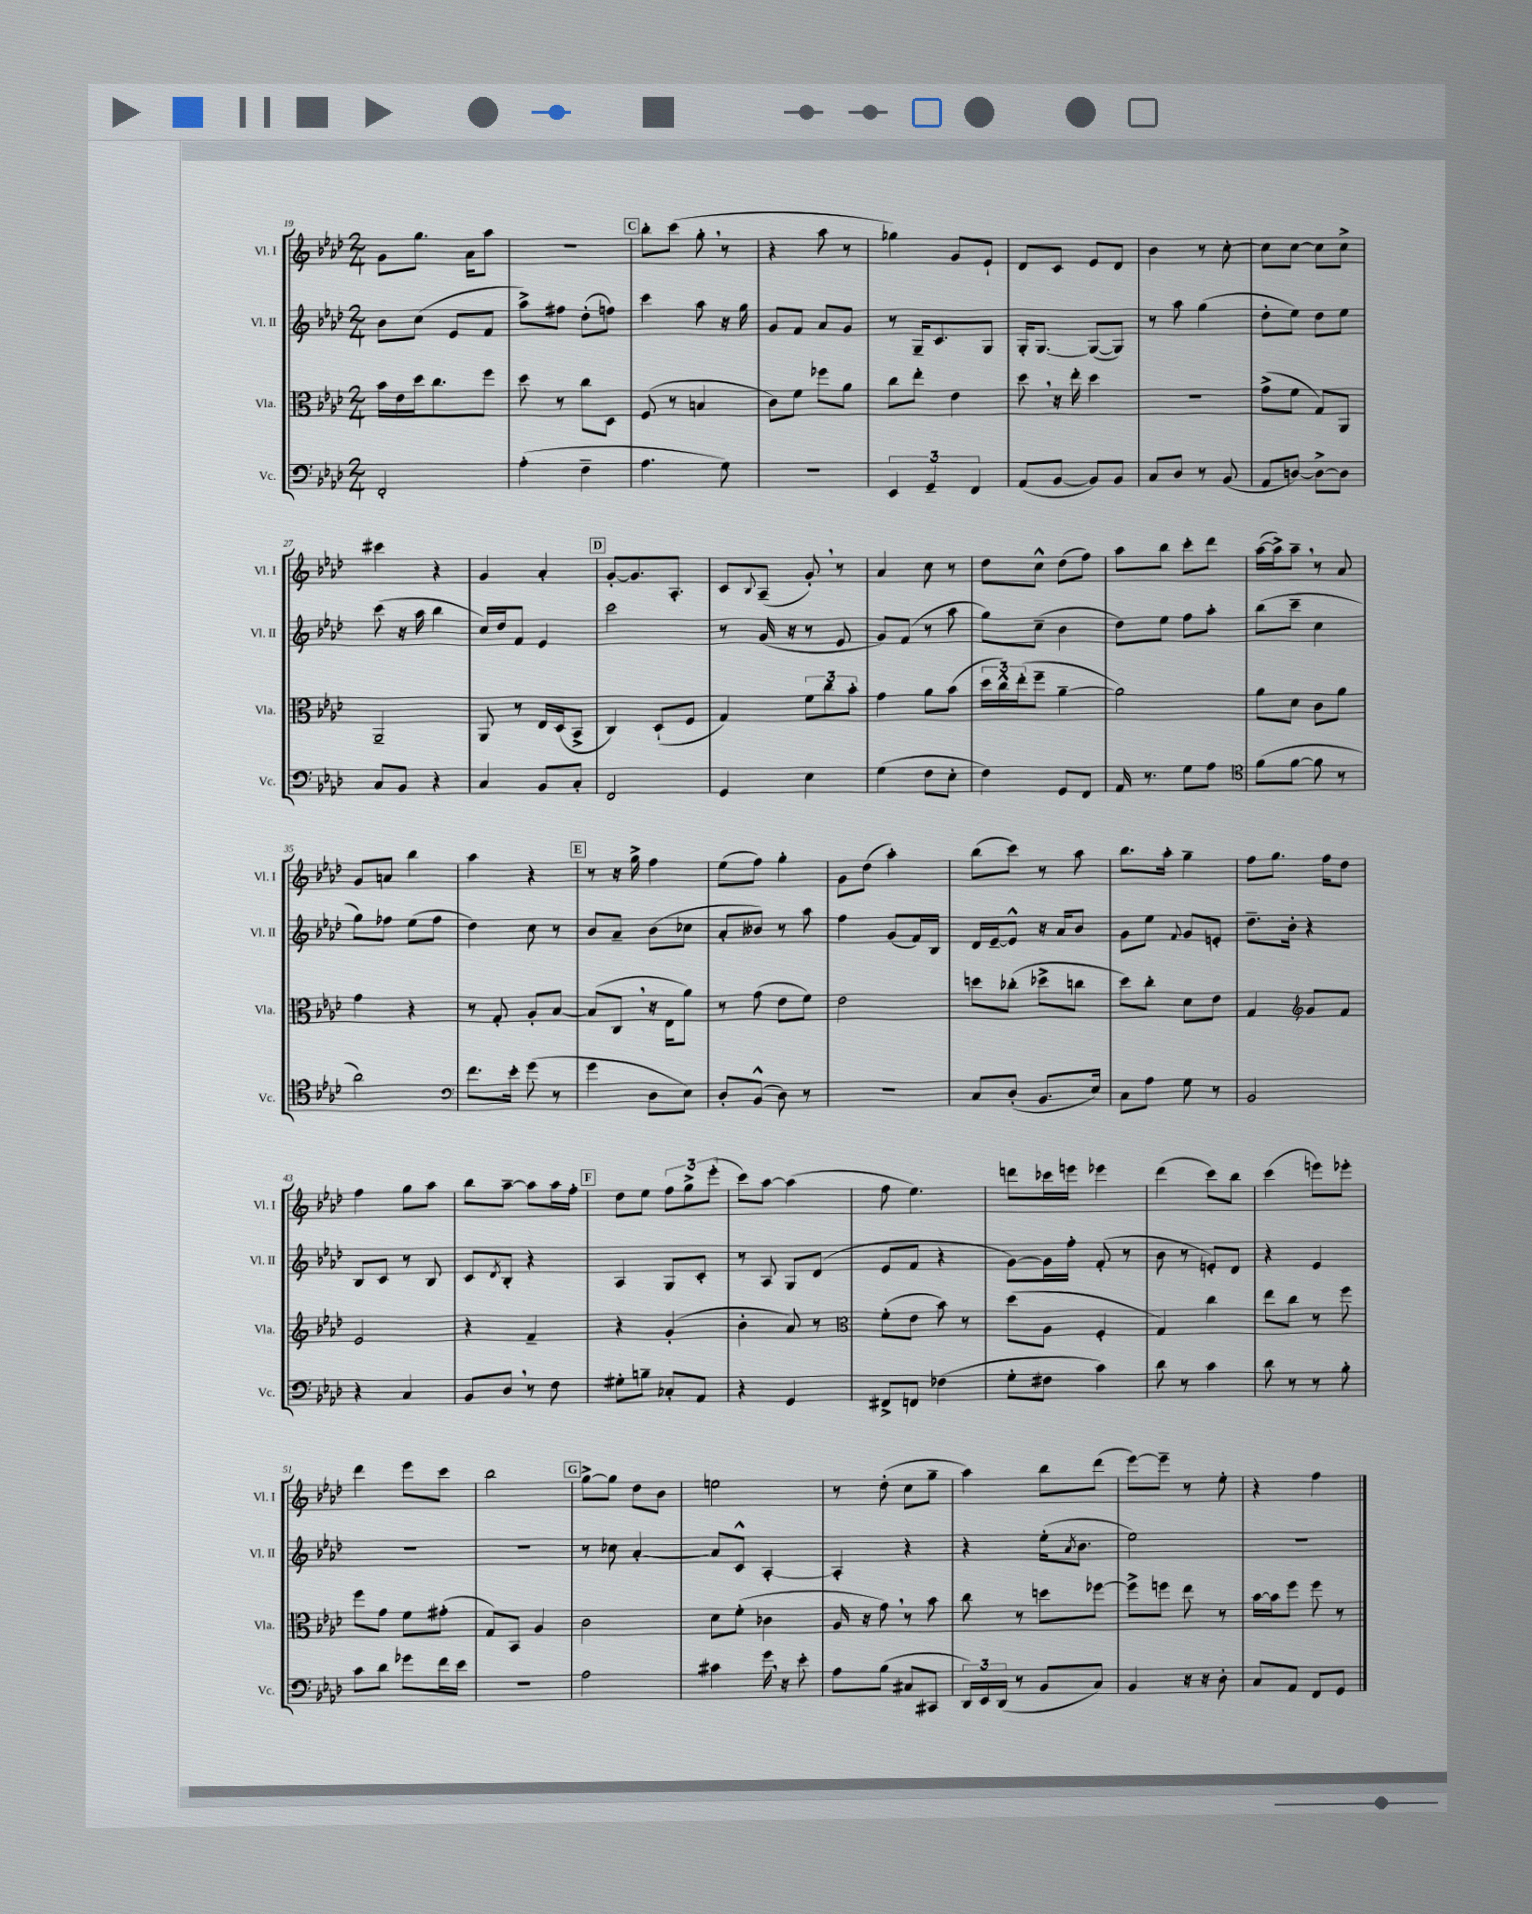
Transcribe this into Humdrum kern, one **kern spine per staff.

**kern	**kern	**kern	**kern
*staff4	*staff3	*staff2	*staff1
*clefF4	*clefC3	*clefG2	*clefG2
*k[b-e-a-d-]	*k[b-e-a-d-]	*k[b-e-a-d-]	*k[b-e-a-d-]
*M2/4	*M2/4	*M2/4	*M2/4
2FF'/	16b-\LL	8b-\L	8g\L
.	16e-\	.	.
.	16dd-\J	(8cc\J	8.gg\J
.	8.cc\	.	.
.	.	8e-/L	.
.	.	.	16a-\LK
.	8ff\J	8f/J	8aa-\J
=	=	=	=
(4A-'\	8dd-\	8aa-^\L)	2r
.	8r	8ff#\J	.
4F~\	8cc\L	(8dd-'\L	.
.	8D-\J	8ff\J)	.
=	=	=	=
4.A-\	(8F/	4ccc\	8bb-'\L
.	8r	.	(8ccc\J
.	4B/	8aa-\	8gg'\
8G\)	.	16r	8r
.	.	16gg\	.
=	=	=	=
2r	8c\L)	8g/L	4r
.	8f\J	8f/J	.
.	8ff-\L	8a-/L	8aa-\
.	8a-\J	8g/J	8r
=	=	=	=
6EE-/	8cc\L	8r	4gg-\)
.	8ee-'\J	16G~/LK	.
6GG~/	.	.	.
.	.	8.c/	.
.	4e-\	.	8g/L
6FF/	.	.	.
.	.	8G/J	8e-`/J
=	=	=	=
(8AA-/L	8dd-\	16G'/LK	8d-/L
.	.	[8.G/J	.
[8BB-/J	16r	.	8c/J
.	16ee-'\	.	.
8BB-/]L)	4dd-\	(8G/_L	8e-/L
8BB-/J	.	8G/]J)	8d-/J
=	=	=	=
8C/L	2r	8r	4b-\
8D-/J	.	8aa-\	.
8r	.	(4gg\	8r
(8BB-/	.	.	[8cc'\
=	=	=	=
8AA-/L	(8g^\L	8dd-'\L	8cc\]L
[8D/J)	8f\J	8ee-\J)	[8cc\J
8D^\_L	8G/L)	8dd-\L	8cc\]L
8D\]J	8AA-/J	8ee-\J	8cc^\J
=	=	=	=
8C/L	2AA-~/	(8ccc\	4ccc#\
8BB-/J	.	16r	.
.	.	16aa-\	.
4r	.	4bb-\	4r
=	=	=	=
4C/	8AA-/	16cc/LL)	4g/
.	.	16dd-/J	.
.	8r	8f/J	.
8BB-/L	16E-/LL	4e-/	4a-'/
.	(16D-/J	.	.
8C'/J	8BB-^/J	.	.
=	=	=	=
2FF/	4C/)	2ccc\	[8g'/L
.	.	.	8.g/]
.	(8D-`/L	.	.
.	.	.	8.A-'/J
.	8F/J	.	.
=	=	=	=
4GG/	4G/)	8r	8c/L
.	.	.	8qqB-/
.	.	(16g/	(8A-~/J
.	.	16r	.
4E-\	12f\L	8r	8g'/)
.	12cc\	.	.
.	.	8e-/	8r
.	12b-'\J	.	.
=	=	=	=
(4G\	4g\	8g/L)	4a-/
.	.	(8f/J	.
8F\L	8a-\L	8r	8cc\
8E-'\J	(8b-\J	8aa-\	8r
=	=	=	=
4F\)	24dd-\LL	8gg\L)	8dd-\L
.	24cc^^\)	.	.
.	(24ee-'\J	.	.
.	8ff~\J	(8cc~\J	8cc^^\J
8GG/L	[4a-~\	4b-\	(8dd-\L
8FF/J	.	.	8ff\J)
=	=	=	=
16AA-/	2a-\])	8dd-\L)	8aa-\L
8.r	.	.	.
.	.	8ee-\J	8bb-\J
8G\L	.	8ff\L	8ccc'\L
8A-\J	.	8aa-'\J	8ddd-\J
=	=	=	=
*clefC4	*	*	*
(8f\L	8a-\L	(8bb-\L	([16aa-\LL
.	.	.	16aa-^\]J)
[8f\J	8d-\J	8ccc~\J	8aa-~\J
8f\]	8c\L	4cc\	8r
8r	8a-\J	.	8a-/
=	=	=	=
2a-\)	4g\	8gg\L)	8g/L
.	.	8ff-\J	8a/J
.	4r	(8ee-\L	4bb-\
.	.	8ff-\J	.
=	=	=	=
*clefF4	*	*	*
8.f\L	8r	4dd-\)	4aa-\
.	8G'/	.	.
16e-'\Jk	.	.	.
(8g\	8A-'/L	8cc\	4r
8r	[8B-/J	8r	.
=	=	=	=
4g\	(8B-/]L	8b-/L	8r
.	8C/J	8a-~/J	16r
.	.	.	16gg^\
8D-\L	16r	(8b-\L	4ff\
.	16E-\LK	.	.
8E-\J)	8a-\J)	8cc-\J	.
=	=	=	=
8D-'/L	8r	8a-'/L	(8ee-\L
(8BB-^^/J	(8g\	8b--/J)	8ff\J)
8D-\)	8e-\L	8r	4gg'\
8r	8f\J)	8aa-\	.
=	=	=	=
2r	2e-\	4ff\	8g\L
.	.	.	(8dd-\J
.	.	(8g/L	4aa-'\)
.	.	16f/L)	.
.	.	16B-/JJ	.
=	=	=	=
8C/L	8dd\L	16d-/LL	(8bb-\L
.	.	[16e-~/J	.
(8D-'/J	(8cc-'\J	8e-^^/]J	8ccc\J)
8.BB-/L	8dd-^\L	16r	8r
.	.	16a-/LK	.
.	8cc\J	8b-/J	8aa-\
16E-/Jk)	.	.	.
=	=	=	=
8C\L	8dd-\L)	8g\L	8.bb-\L
8A-\J	8cc'\J	8ee-\J	.
.	.	.	16aa-'\Jk
.	.	8qqf/	.
8G\	8d-\L	8g/L	4gg~\
8r	8e-\J	8e'/J	.
=	=	=	=
2BB-/	4G/	8.dd-~\L	8ff\L
.	.	.	8.gg\J
.	.	16b-'\Jk	.
*	*clefG2	*	*
.	8g/L	4r	.
.	.	.	16ff\LK
.	8f/J	.	8dd-\J
=	=	=	=
4r	2e-/	8B-/L	4ff\
.	.	8c/J	.
4C/	.	8r	8gg\L
.	.	8B-/	8aa-\J
=	=	=	=
8BB-/L	4r	8c/L	8bb-\L
.	.	8qd-/	.
8D-/J	.	8B-'/J	[8aa-~\J
8r	4f~/	4r	8aa-\]L
8F\	.	.	16aa-\L
.	.	.	16ff'\JJ
=	=	=	=
8G#'\L	4r	4A-/	8dd-\L
8B~\J	.	.	8ee-\J
8C-'/L	(4g'/	8G/L	12ff\L
.	.	.	12gg^\
8AA-/J	.	8c'/J	.
.	.	.	(12eee-'\J
=	=	=	=
4r	4b-'\	8r	8ccc\L)
.	.	8A-/	[8aa-\J
4GG/	8a-/)	8G/L	(4aa-\]
.	8r	(8d-/J	.
=	=	=	=
*	*clefC3	*	*
8FF#^/L	(8f'\L	8e-/L	8ff\
8FF/J	8e-\J	8f/J	4.ee-\)
(4F-\	8b-\)	4r	.
.	8r	.	.
=	=	=	=
8G'\L	(8dd-\L	[8g\L)	8ddd\L
8F#\J	8A-\J	16g\]L	16ccc-\L
.	.	16ff'\JJ	16eee\JJ
4c\)	4F'/	(8f'/	4eee-\
.	.	8r	.
=	=	=	=
8d-\	4G/)	8b-\	(4ddd-\
8r	.	8r	.
4c\	4cc\	8e'/L)	8ccc\L)
.	.	8d-/J	8bb-\J
=	=	=	=
8d-\	8ee-\L	4r	(4ccc\
8r	8cc\J	.	.
8r	8r	4e-/	8eee\L)
8B-'\	8ff\	.	8eee-'\J
=	=	=	=
8c\L	8ff\L	2r	4ddd-\
8d-\J	8g\J	.	.
8g-\L	8f\L	.	8eee-\L
16f\L	(8g#'\J	.	8ccc\J
16e-\JJ	.	.	.
=	=	=	=
2r	8G/L)	2r	2bb-\
.	8BB-/J	.	.
.	4A-/	.	.
=	=	=	=
2A-\	2c\	8r	[8gg^\L
.	.	8cc-\	8gg\]J
.	.	[4a-'/	8dd-\L
.	.	.	8b-\J
=	=	=	=
4c#\	8d-\L	8a-/]L	2ee\
.	(8f'\J	8c^^/J	.
16g\	4c-\	[4A-'/	.
16r	.	.	.
8e-'\	.	.	.
=	=	=	=
8A-\L	16A-/	4A-'/]	8r
.	16r	.	.
(8B-\J	8g\)	.	(8dd-'\
8C#/L	8r	4r	8cc\L
8CC#/J	8b-\	.	8gg~\J
=	=	=	=
24DD-/LL)	8cc\	4r	4aa-\)
24EE-/	.	.	.
(24DD-/JJ	.	.	.
8r	8r	.	.
8BB-/L	8dd\L	(16ee-'\LK	8bb-\L
.	.	8qa-/	.
.	.	8.b-\J	.
8C/J)	[8ff-\J	.	(8ddd-\J
=	=	=	=
4BB-/	8ff-^\]L	2ee-\)	[8eee-\L)
.	8ff\J	.	8eee-~\]J
16r	8ee-\	.	8r
16r	.	.	.
8D-'\	8r	.	8ee-'\
=	=	=	=
8C/L	[16b-\LL	2r	4r
.	16b-\]J	.	.
8AA-/J	8ff\J	.	.
8FF/L	8ff\	.	4ff\
8GG/J	8r	.	.
==	==	==	==
*-	*-	*-	*-
